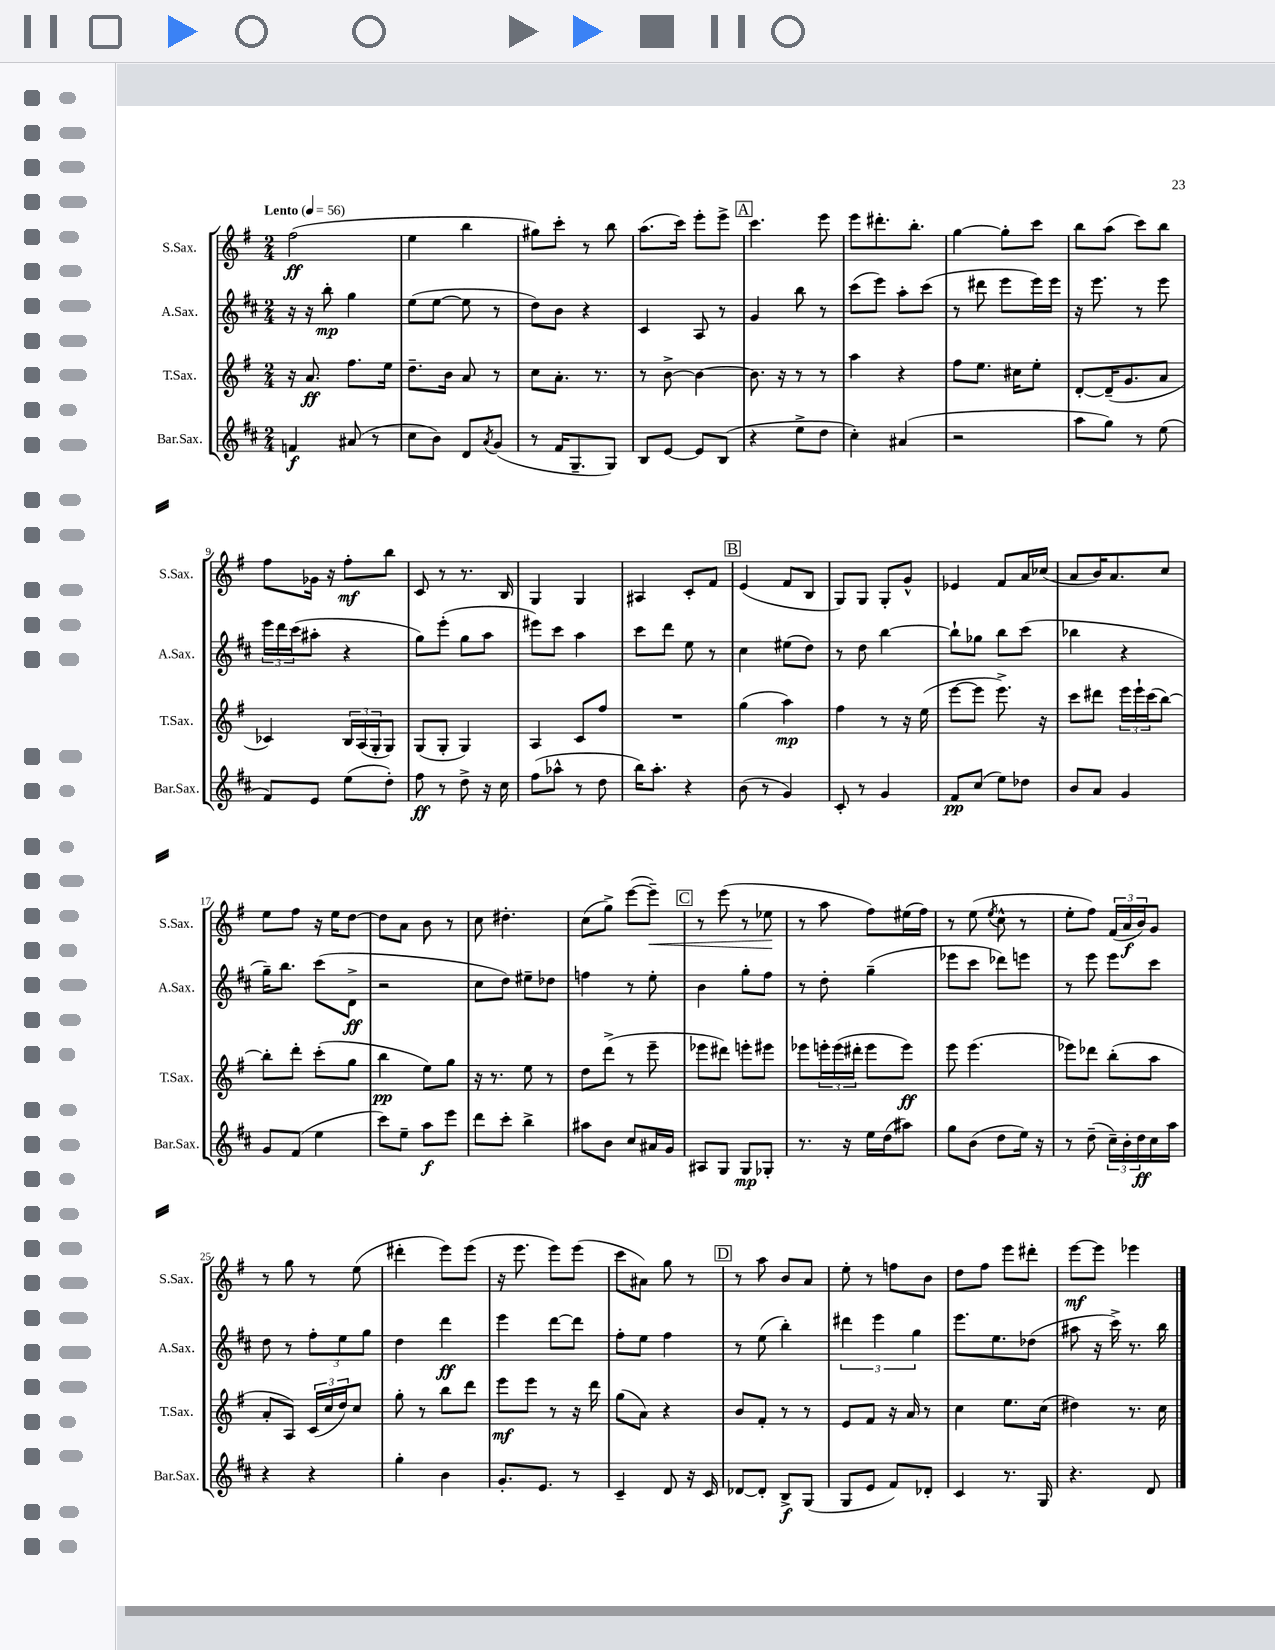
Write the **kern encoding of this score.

**kern	**dynam	**kern	**dynam	**kern	**dynam	**kern	**dynam
*part4	*part4	*part3	*part3	*part2	*part2	*part1	*part1
*staff4	*staff4	*staff3	*staff3	*staff2	*staff2	*staff1	*staff1
*I"Bar.Sax.	*	*I"T.Sax.	*	*I"A.Sax.	*	*I"S.Sax.	*
*I'Bar.Sax.	*	*I'T.Sax.	*	*I'A.Sax.	*	*I'S.Sax.	*
*clefG2	*	*clefG2	*	*clefG2	*	*clefG2	*
*k[f#c#]	*	*k[f#]	*	*k[f#c#]	*	*k[f#]	*
*M2/4	*	*M2/4	*	*M2/4	*	*M2/4	*
*MM56	*	*MM56	*	*MM56	*	*MM56	*
=1	=1	=1	=1	=1	=1	=1	=1
!	!	!	!	!	!	!LO:TX:a:B:t=Lento	!
4fn/	f	16r	.	16r	.	(2ff#\	ff
.	.	8.a/	ff	16r	.	.	.
.	.	.	.	8bb'\	mp	.	.
(8a#X/	.	8.ff#\L	.	4gg\	.	.	.
8r	.	.	.	.	.	.	.
.	.	16ee\Jk	.	.	.	.	.
=2	=2	=2	=2	=2	=2	=2	=2
8cc#\L	.	8.dd~\L	.	(8ee\L	.	4ee\	.
8b\J)	.	.	.	[8ee\J	.	.	.
.	.	16b\Jk	.	.	.	.	.
8d/L	.	8a/	.	8ee\]	.	4bb\	.
8qa/	.	.	.	.	.	.	.
(8g/J	.	8r	.	8r	.	.	.
=3	=3	=3	=3	=3	=3	=3	=3
8r	.	8cc\L	.	8dd\L)	.	8gg#X\L)	.
16f#/KL	.	8.a'\J	.	8b\J	.	8ccc'\J	.
8.G~/	.	.	.	.	.	.	.
.	.	.	.	4r	.	8r	.
.	.	8.r	.	.	.	.	.
8G/J)	.	.	.	.	.	8bb\	.
=4	=4	=4	=4	=4	=4	=4	=4
8B/L	.	8r	.	4c#/	.	(8.aa\L	.
[8e/J	.	[8b^\	.	.	.	.	.
.	.	.	.	.	.	16ccc\Jk)	.
8e/L]	.	4b\_	.	8A/	.	8eee'\L	.
(8B/J	.	.	.	8r	.	8eee^\J	.
!!LO:REH:place=s1:t=A
=5	=5	=5	=5	=5	=5	=5	=5
4r	.	8.b\]	.	4g/	.	4.ccc\	.
.	.	16r	.	.	.	.	.
8ee^\L	.	8r	.	8bb\	.	.	.
8dd\J	.	8r	.	8r	.	8eee\	.
=6	=6	=6	=6	=6	=6	=6	=6
4cc#'\)	.	4aa\	.	(8ccc#\L	.	8eee\L	.
.	.	.	.	8eee\J)	.	8.ddd#X'\	.
(4a#X/	.	4r	.	8aa'\L	.	.	.
.	.	.	.	.	.	8.bb'\J	.
.	.	.	.	(8ccc#\J	.	.	.
=7	=7	=7	=7	=7	=7	=7	=7
2r	.	8ff#\L	.	8r	.	[4gg\	.
.	.	8.ee\J	.	8ddd#X\	.	.	.
.	.	.	.	8eee\L	.	8gg'\L]	.
.	.	16cc#X\KL	.	.	.	.	.
.	.	8ee'\J	.	16eee\L)	.	8ccc\J	.
.	.	.	.	16eee\JJ	.	.	.
=8	=8	=8	=8	=8	=8	=8	=8
8aa\L	.	[8d'/L	.	16r	.	8bb\L	.
.	.	.	.	8.eee\	.	.	.
8gg\J)	.	(16d~/K]	.	.	.	(8aa\J	.
.	.	8.g/	.	.	.	.	.
8r	.	.	.	8r	.	8ccc\L)	.
(8ee\	.	8a/J	.	8eee\	.	8bb\J	.
!!LO:LB:g=z
=9	=9	=9	=9	=9	=9	=9	=9
8f#/L)	.	4c-X/)	.	24eee\LL	.	8ff#\L	.
.	.	.	.	24ddd\	.	.	.
.	.	.	.	(24ccc#\J	.	.	.
8e/J	.	.	.	8aa#X'\J	.	16g-X\Jk	.
.	.	.	.	.	.	16r	.
(8ee\L	.	24B/LL	.	4r	.	8ff#'\L	mf
.	.	(24A/	.	.	.	.	.
.	.	24G'/J	.	.	.	.	.
8dd'\J)	.	8G/J)	.	.	.	8bb\J	.
=10	=10	=10	=10	=10	=10	=10	=10
8ff#\	ff	(8G/L	.	8gg\L)	.	8c/	.
8r	.	8G'/J	.	(8eee'\J	.	8r	.
8dd^\	.	4G/)	.	8gg\L	.	8.r	.
16r	.	.	.	8aa\J	.	.	.
16cc#\	.	.	.	.	.	16B/	.
=11	=11	=11	=11	=11	=11	=11	=11
(8ff#\L	.	4A/	.	8eee#X\L)	.	4G/	.
8aa-X^^\J	.	.	.	8ccc#\J	.	.	.
8r	.	8c/L	.	4aa\	.	4G/	.
8dd\	.	8ff#/J	.	.	.	.	.
=12	=12	=12	=12	=12	=12	=12	=12
16bb\KL)	.	2r	.	8ccc#\L	.	4A#X/	.
8.aa'\J	.	.	.	.	.	.	.
.	.	.	.	8ddd\J	.	.	.
4r	.	.	.	8ee\	.	8c'/L	.
.	.	.	.	8r	.	8f#/J	.
!!LO:REH:place=s1:t=B
=13	=13	=13	=13	=13	=13	=13	=13
(8b\	.	(4gg\	.	4cc#\	.	(4e/	.
8r	.	.	.	.	.	.	.
4g/)	.	4aa\)	mp	(8ee#X\L	.	8f#/L	.
.	.	.	.	8dd\J)	.	8B/J	.
=14	=14	=14	=14	=14	=14	=14	=14
8c#'/	.	4ff#\	.	8r	.	8G/L)	.
8r	.	.	.	8dd\	.	8G/J	.
4g/	.	8r	.	[4bb\	.	8G'/L	.
.	.	16r	.	.	.	8g^^/J	.
.	.	(16ee\	.	.	.	.	.
=15	=15	=15	=15	=15	=15	=15	=15
8f#/L	pp	[8eee\L	.	8bb`\L]	.	4e-X/	.
(8cc#/J	.	8eee\J]	.	8gg-X\J	.	.	.
8ee\L)	.	8.eee^\)	.	8bb\L	.	8f#/L	.
8dd-X\J	.	.	.	(8ccc#\J	.	16a/L	.
.	.	16r	.	.	.	(16cc-X/JJ	.
=16	=16	=16	=16	=16	=16	=16	=16
8b/L	.	8ccc\L	.	4bb-X\	.	8a/L	.
8a/J	.	8ddd#X\J	.	.	.	16b/K)	.
.	.	.	.	.	.	8.a/	.
4g/	.	24eee\LL	.	4r	.	.	.
.	.	24eee`\	.	.	.	.	.
.	.	(24ccc\J	.	.	.	.	.
.	.	[8bb\J)	.	.	.	8cc/J	.
!!LO:LB:g=z
=17	=17	=17	=17	=17	=17	=17	=17
8g/L	.	8bb'\L]	.	16gg~\KL)	.	8ee\L	.
.	.	.	.	8.bb\J	.	.	.
(8f#/J	.	8ddd'\J	.	.	.	8ff#\J	.
4ee\	.	(8ccc'\L	.	(8ccc#\L	.	16r	.
.	.	.	.	.	.	16ee\KL	.
.	.	8gg\J	.	8d^\J	ff	[8dd\J	.
=18	=18	=18	=18	=18	=18	=18	=18
8ccc#\L)	.	4bb\	pp	2r	.	8dd\L]	.
8ee~\J	.	.	.	.	.	8a\J	.
8aa\L	f	8ee\L)	.	.	.	8b\	.
8eee\J	.	8gg\J	.	.	.	8r	.
=19	=19	=19	=19	=19	=19	=19	=19
8ddd\L	.	16r	.	8cc#\L	.	8cc\	.
.	.	8.r	.	.	.	.	.
8ccc#'\J	.	.	.	8dd\J)	.	4.dd#X'\	.
4bb^\	.	8ee\	.	8ee#X~\L	.	.	.
.	.	8r	.	8dd-X\J	.	.	.
=20	=20	=20	=20	=20	=20	=20	=20
8aa#X\L	.	8dd\L	.	4ffn\	.	(8cc\L	.
8b\J	.	(8ddd^\J	.	.	.	8gg^\J)	.
8cc#/L	.	8r	.	8r	.	([8eee\L	.
!	!	!	!	!	!	!	!LO:HP:b
16a#X/L	.	8eee~\	.	8ee'\	.	8eee~\J])	<
16g/JJ	.	.	.	.	.	.	.
!!LO:REH:place=s1:t=C
=21	=21	=21	=21	=21	=21	=21	=21
8A#X/L	.	8eee-X\L	.	4b\	.	8r	.
8G/J	.	8ddd#X\J)	.	.	.	(8eee\	.
8G/L	mp	8eeen'\L	.	8gg'\L	.	8r	.
8G-X'/J	.	8eee#X\J	.	8ff#\J	.	8ee-X\	.
.	.	.	.	.	.	.	[
=22	=22	=22	=22	=22	=22	=22	=22
8.r	.	8eee-X\L	.	8r	.	8r	.
.	.	24eeen'\L	.	8dd'\	.	8aa\	.
.	.	(24eee\	.	.	.	.	.
16r	.	.	.	.	.	.	.
.	.	24ddd#X'\JJ	.	.	.	.	.
16ee\LL	.	8eee\L	.	(4gg~\	.	8ff#\L)	.
(16dd\J	.	.	.	.	.	.	.
8aa#X\J)	.	8eee\J)	ff	.	.	(16ee#X\L	.
.	.	.	.	.	.	16ff#\JJ)	.
=23	=23	=23	=23	=23	=23	=23	=23
8gg\L	.	8eee\	.	8eee-X\L	.	8r	.
(8b\J	.	(4.eee\	.	8ccc#\J	.	(8ee\	.
.	.	.	.	.	.	8qee/	.
8dd\L	.	.	.	8ddd-X\L)	.	8cc^^\	.
16ee\Jk)	.	.	.	8eeen\J	.	8r	.
16r	.	.	.	.	.	.	.
=24	=24	=24	=24	=24	=24	=24	=24
8r	.	8eee-X\L)	.	8r	.	8ee'\L	.
(8dd~\	.	8ddd-X\J	.	8eee\	.	8ff#\J)	.
24cc#~\LL)	.	(8bb'\L	.	8eee\L	.	(24f#/LL	.
24b'\	.	.	.	.	.	24a/	f
24dd\	ff	.	.	.	.	24b/J)	.
16cc#\	.	8aa\J	.	8ccc#\J	.	8g/J	.
16aa\JJ	.	.	.	.	.	.	.
!!LO:LB:g=z
=25	=25	=25	=25	=25	=25	=25	=25
4r	.	8a'/L	.	8dd\	.	8r	.
.	.	8A/J)	.	8r	.	8gg\	.
4r	.	(24c/LL	.	12ff#'\L	.	8r	.
.	.	24cc/	.	.	.	.	.
.	.	24dd/J)	.	12ee\	.	.	.
.	.	8cc/J	.	.	.	(8ee\	.
.	.	.	.	12gg\J	.	.	.
=26	=26	=26	=26	=26	=26	=26	=26
4gg'\	.	8gg'\	.	4dd\	.	4ddd#X'\	.
.	.	8r	.	.	.	.	.
4b\	.	8bb\L	.	4ddd\	ff	8eee\L)	.
.	.	8ddd\J	.	.	.	(8eee\J	.
=27	=27	=27	=27	=27	=27	=27	=27
8.g'/L	.	8eee\L	mf	4eee\	.	16r	.
.	.	.	.	.	.	8.eee\	.
.	.	8eee\J	.	.	.	.	.
8.e/J	.	.	.	.	.	.	.
.	.	8r	.	[8ddd\L	.	8eee\L)	.
8r	.	16r	.	8ddd\J]	.	(8eee\J	.
.	.	16ddd\	.	.	.	.	.
=28	=28	=28	=28	=28	=28	=28	=28
4c#~/	.	(8gg\L	.	8ff#'\L	.	8ccc\L	.
.	.	8a\J)	.	8ee\J	.	8a#X\J)	.
8d/	.	4r	.	4ff#\	.	8gg\	.
16r	.	.	.	.	.	8r	.
16c#/	.	.	.	.	.	.	.
!!LO:REH:place=s1:t=D
=29	=29	=29	=29	=29	=29	=29	=29
[8d-X/L	.	8b/L	.	8r	.	8r	.
8d-'/J]	.	8f#'/J	.	(8ee\	.	8aa\	.
8B^/L	f	8r	.	4bb'\)	.	8b/L	.
(8G/J	.	8r	.	.	.	8a/J	.
=30	=30	=30	=30	=30	=30	=30	=30
8G/L	.	8e/L	.	6ddd#X\	.	8ee'\	.
8e/J	.	8f#/J	.	.	.	8r	.
.	.	.	.	6eee\	.	.	.
8f#/L)	.	16r	.	.	.	8ffn\L	.
.	.	16a/	.	.	.	.	.
.	.	.	.	6gg\	.	.	.
8d-X'/J	.	8r	.	.	.	8b\J	.
=31	=31	=31	=31	=31	=31	=31	=31
4c#/	.	4cc\	.	8.eee\L	.	8dd\L	.
.	.	.	.	.	.	8ff#\J	.
.	.	.	.	8.ee\	.	.	.
8.r	.	8.ee\L	.	.	.	8eee\L	.
.	.	.	.	(8dd-X\J	.	8ddd#X'\J	.
16G/	.	(16cc\Jk	.	.	.	.	.
=32	=32	=32	=32	=32	=32	=32	=32
4.r	.	4dd#X\)	.	8aa#X\	.	[8eee\L	mf
.	.	.	.	16r	.	8eee\J]	.
.	.	.	.	16ccc#^\)	.	.	.
.	.	8.r	.	8.r	.	4eee-X\	.
8d/	.	.	.	.	.	.	.
.	.	16cc\	.	16bb\	.	.	.
==	==	==	==	==	==	==	==
*-	*-	*-	*-	*-	*-	*-	*-
